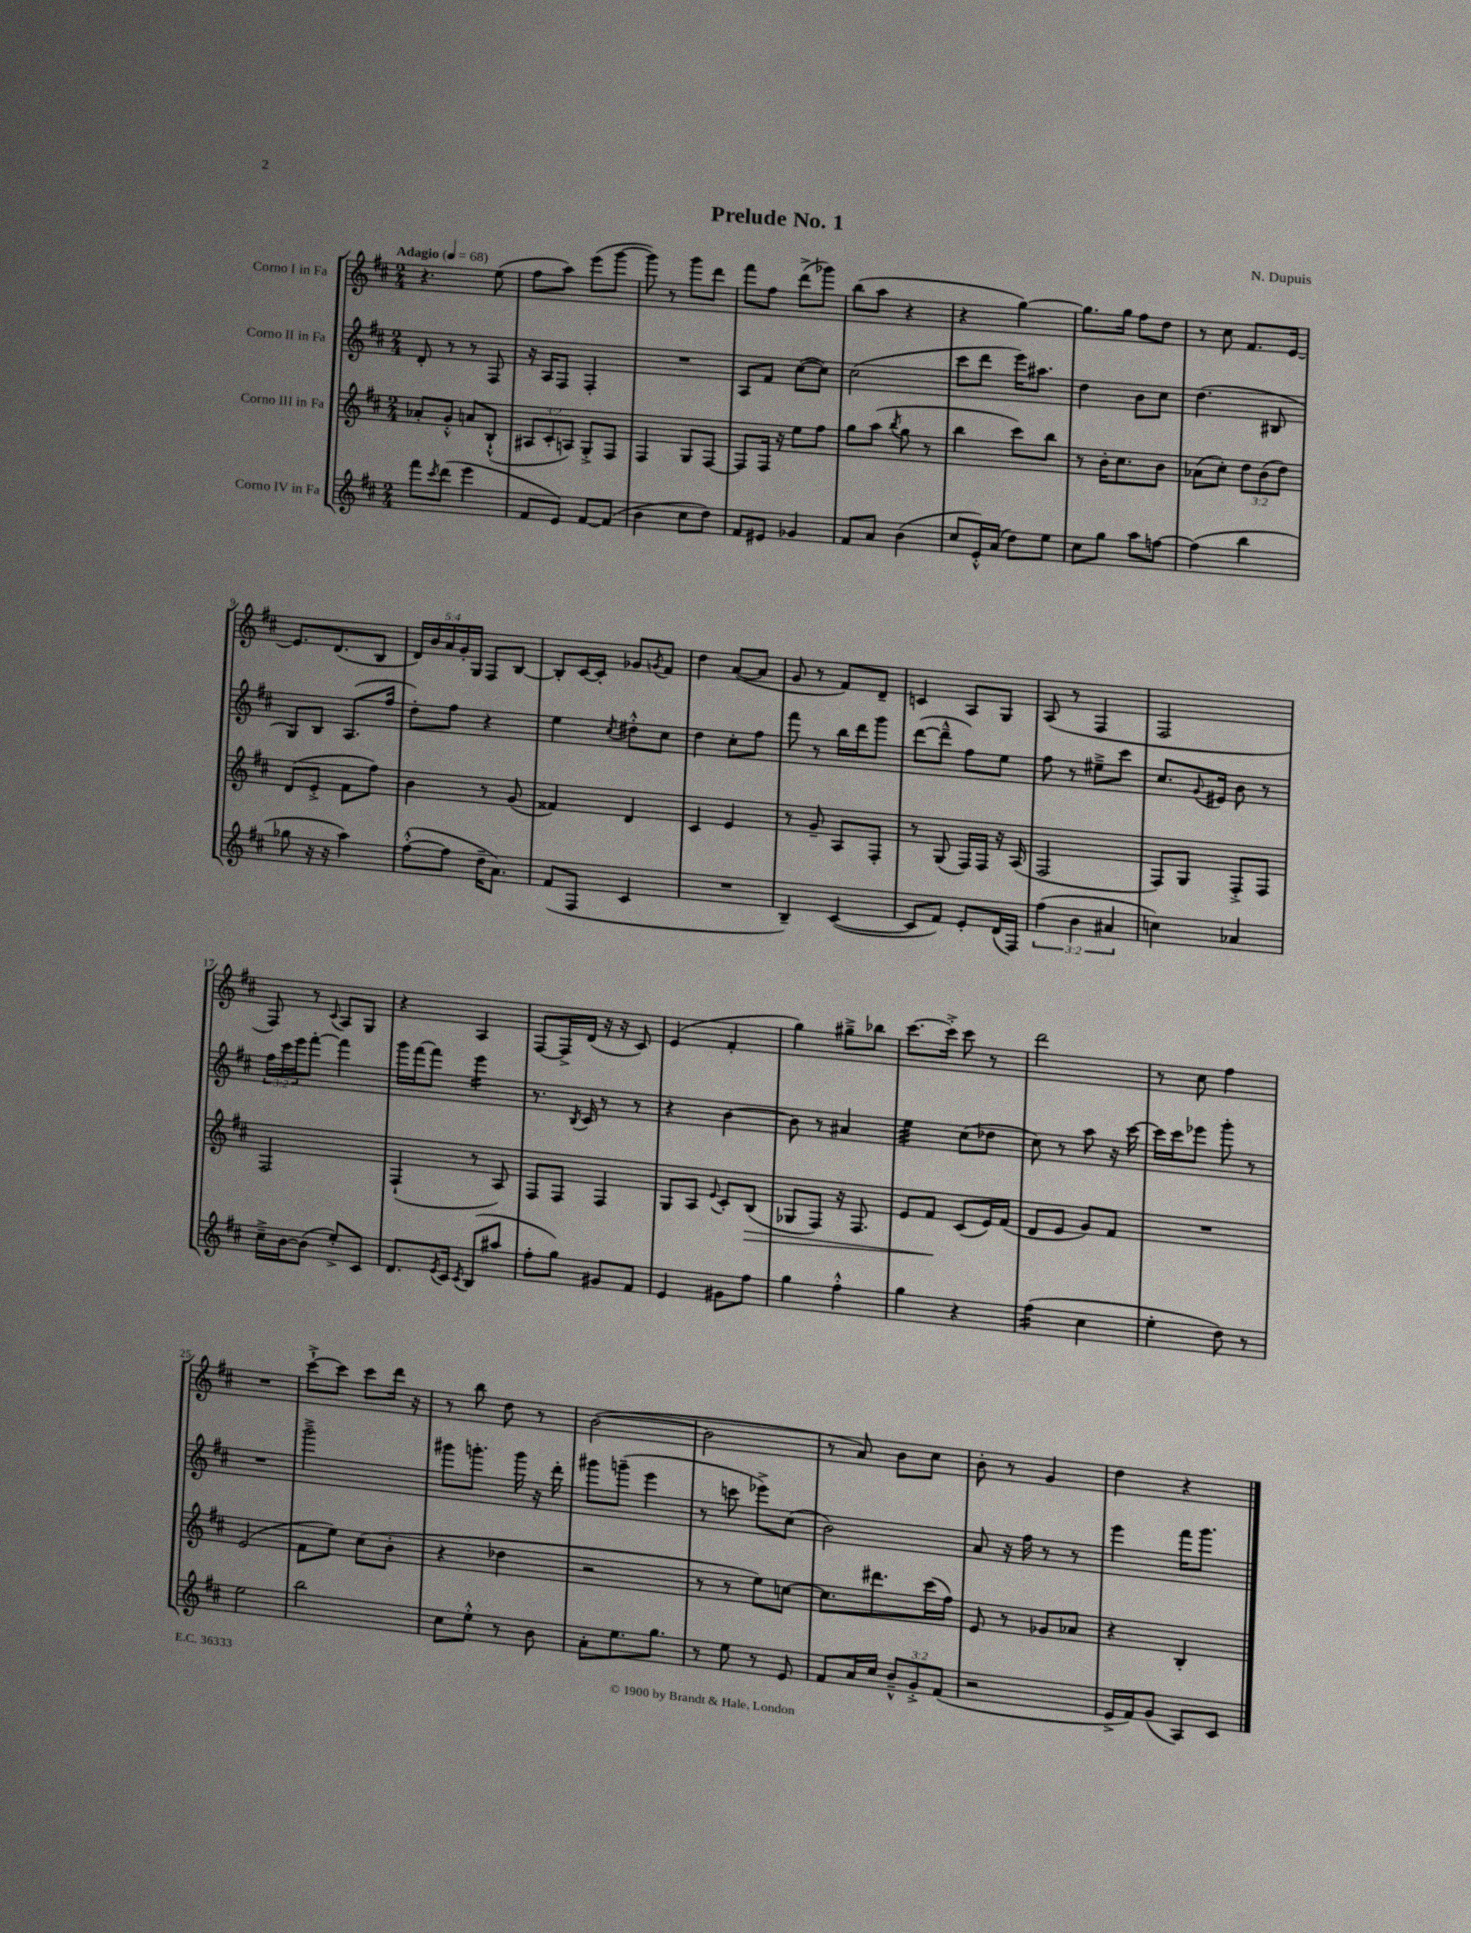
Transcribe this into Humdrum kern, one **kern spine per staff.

**kern	**kern	**kern	**kern
*staff4	*staff3	*staff2	*staff1
*clefG2	*clefG2	*clefG2	*clefG2
*k[f#c#]	*k[f#c#]	*k[f#c#]	*k[f#c#]
*M2/4	*M2/4	*M2/4	*M2/4
*MM68	*MM68	*MM68	*MM68
8fff#	8a-'	8d'	4.r
8qccc#	.	.	.
(8ddd	8g'^^	8r	.
4eee	8a	8r	.
.	(8B`^^	8F#	(8ee
=	=	=	=
8f#	12A#	16r	8ff#
.	.	16A	.
.	12c#'	.	.
8e)	.	8F#	8aa)
.	12A)	.	.
[8f#	8G'^	4F#'	(8eee
(8f#]	8F#	.	[8ggg
=	=	=	=
4b	4F#	2r	8ggg])
.	.	.	8r
8cc#	8G	.	8ggg
8dd)	[8F#	.	8ddd
=	=	=	=
8f#	8F#]	8A	8fff#
8e#	16F#	8f#	8ff#
.	16r	.	.
4g-	8ee	([8cc#	(8ddd^
.	8ff#	8cc#])	8ggg-)
=	=	=	=
8f#	8gg	(2cc#	(8bb
8a	(8aa	.	8aa
.	8qbb	.	.
(4b	8gg	.	4r
.	8r	.	.
=	=	=	=
8cc#	4bb	8ccc#	4r
16e'^^)	.	8ddd	.
(16a	.	.	.
8dd)	8ccc#)	16eee)	[4gg)
.	.	8.aa#	.
8ee	8bb	.	.
=	=	=	=
8cc#	8r	4dd	8.gg]
8gg	16b'	.	.
.	8.cc#	.	16gg
8aa	.	8b	8ff#
[8ff	8b	8cc#	8dd
=	=	=	=
(4ff]	(8a-	(4.dd	8r
.	8cc#')	.	8cc#
4bb	12dd	.	8.f#
.	(12b	.	.
.	.	8B#	.
.	12dd)	.	.
.	.	.	[16e
=	=	=	=
8gg-	(8d	8G)	8.e]
16r	8e'^	8B	.
16r	.	.	(8.d
4aa)	8f#	(8.A	.
.	8ff#)	.	8B
.	.	16ff#	.
=	=	=	=
([8ff#'^^	4b	8dd')	20d)
.	.	.	20b
.	.	.	20a
8ff#]	.	8ff#	.
.	.	.	20g'
.	.	.	20G
16dd~	8r	4r	8F#
8.a)	.	.	.
.	(8g	.	[8B
=	=	=	=
(8f#	4f##)	4ee	8B']
8F#	.	.	[16c#
.	.	.	16c#']
.	.	8qcc#	.
4c#	4d	8dd#'^^	8g-
.	.	.	8qg
.	.	8cc#	8f#
=	=	=	=
2r	4c#	4dd	4dd
.	4e	8cc#'	([8a
.	.	8ff#	8a]
=	=	=	=
4B~)	8r	8fff#	8g
.	8g~	8r	8r
([4c#	8A	16bb	8f#)
.	.	16ddd	.
.	8F#'	8ggg	8d~
=	=	=	=
8c#]	8r	([8ddd	4c
8f#)	(8G	8ddd~^^]	.
8e'	16F#)	8ff#)	8A
.	16F#	.	.
(16d	16r	8ee	8G
16F#)	(16A	.	.
=	=	=	=
(6ff#	2F#	8ff#	(8A
.	.	8r	8r
6b	.	.	.
.	.	8ee#~^	4F#
6a#	.	.	.
.	.	8ccc#	.
=	=	=	=
4cc)	8F#)	8.cc#	2F#
.	8G	.	.
.	.	8qqg	.
.	.	16e#	.
4a-	8F#'^	8b	.
.	8F#	8r	.
=	=	=	=
16cc#~^	2F#	24ff#	8F#)
.	.	24ccc#	.
[16b	.	.	.
.	.	24eee	.
(8b]	.	[8fff#'	8r
.	.	.	8qqc#
8ee'^)	.	4fff#]	8A
8c#	.	.	8G
=	=	=	=
8.d	(4F#`	16ggg	4r
.	.	[16fff#	.
.	.	8fff#]	.
8qe	.	.	.
16c#	.	.	.
8qc#	.	.	.
(8B	8r	4eee	4A
8aa#	8A)	.	.
=	=	=	=
8ff#'	8F#	8.r	[8F#
8gg)	8F#	.	16F#^]
.	.	8qB	.
.	.	16c#	(16d
8g#	4F#	8r	16r
.	.	.	16r
8f#	.	8r	8c#)
=	=	=	=
4e	8G	4r	(4e
.	8A	.	.
.	8qqe	.	.
8g#	8c#'	[4b	4f#'
8ff#	(8B	.	.
=	=	=	=
4gg	8G-	8b]	4gg)
.	8F#)	8r	.
4ff#'^^	16r	4a#	8gg#~^
.	8.F#	.	.
.	.	.	8bb-
=	=	=	=
4gg	8e	4ee	[8.ccc#
.	8f#	.	.
.	.	.	16ccc#'^]
4r	(8c#	(8cc#	8ccc#
.	16e)	8dd-	8r
.	(16f#	.	.
=	=	=	=
(4ff#	8d	8cc#)	2ddd
.	8e	8r	.
4cc#	8g)	8aa	.
.	8f#	16r	.
.	.	[16ccc#	.
=	=	=	=
4ee'	2r	16ccc#]	8r
.	.	16ccc#	.
.	.	8eee-	8cc#
8dd)	.	8ggg'	4ff#
8r	.	8r	.
=	=	=	=
2ee	(2e	2r	2r
=	=	=	=
2bb	8f#	2ggg~^	[8ccc#`^
.	8ee)	.	8ccc#]
.	(8cc#	.	8ccc#
.	8b'	.	16ddd
.	.	.	16r
=	=	=	=
8cc#	4r	8ggg#	8r
8ee'^^	.	8.ggg'	8bb
8r	4dd-	.	8dd
.	.	16ggg	.
8b	.	16r	8r
.	.	16ddd'	.
=	=	=	=
8a'	2r	8ggg#	([2b
8.ee	.	(8ggg~	.
.	.	4eee	.
8.gg	.	.	.
=	=	=	=
8r	8r	8r	2b]
8ee	8r	8ccc	.
8r	8ee)	8eee-^)	.
8e	[8cc	(8cc#	.
=	=	=	=
8f#	8.cc]	2b)	8r
16a	.	.	8a)
16cc#	8.ddd#	.	.
12b~^^	.	.	8b
12g'^	.	.	.
.	(16ccc#	.	8cc#
(12f#	.	.	.
.	16ff#)	.	.
=	=	=	=
2r	8e	8a	8b'
.	8r	16r	8r
.	.	16ff#	.
.	8g-	8r	4g
.	8a-	8r	.
=	=	=	=
16e^	4r	4eee	4dd
16f#)	.	.	.
(8g	.	.	.
8A)	4B'	16fff#	4r
.	.	8.ggg	.
8c#	.	.	.
==	==	==	==
*-	*-	*-	*-
